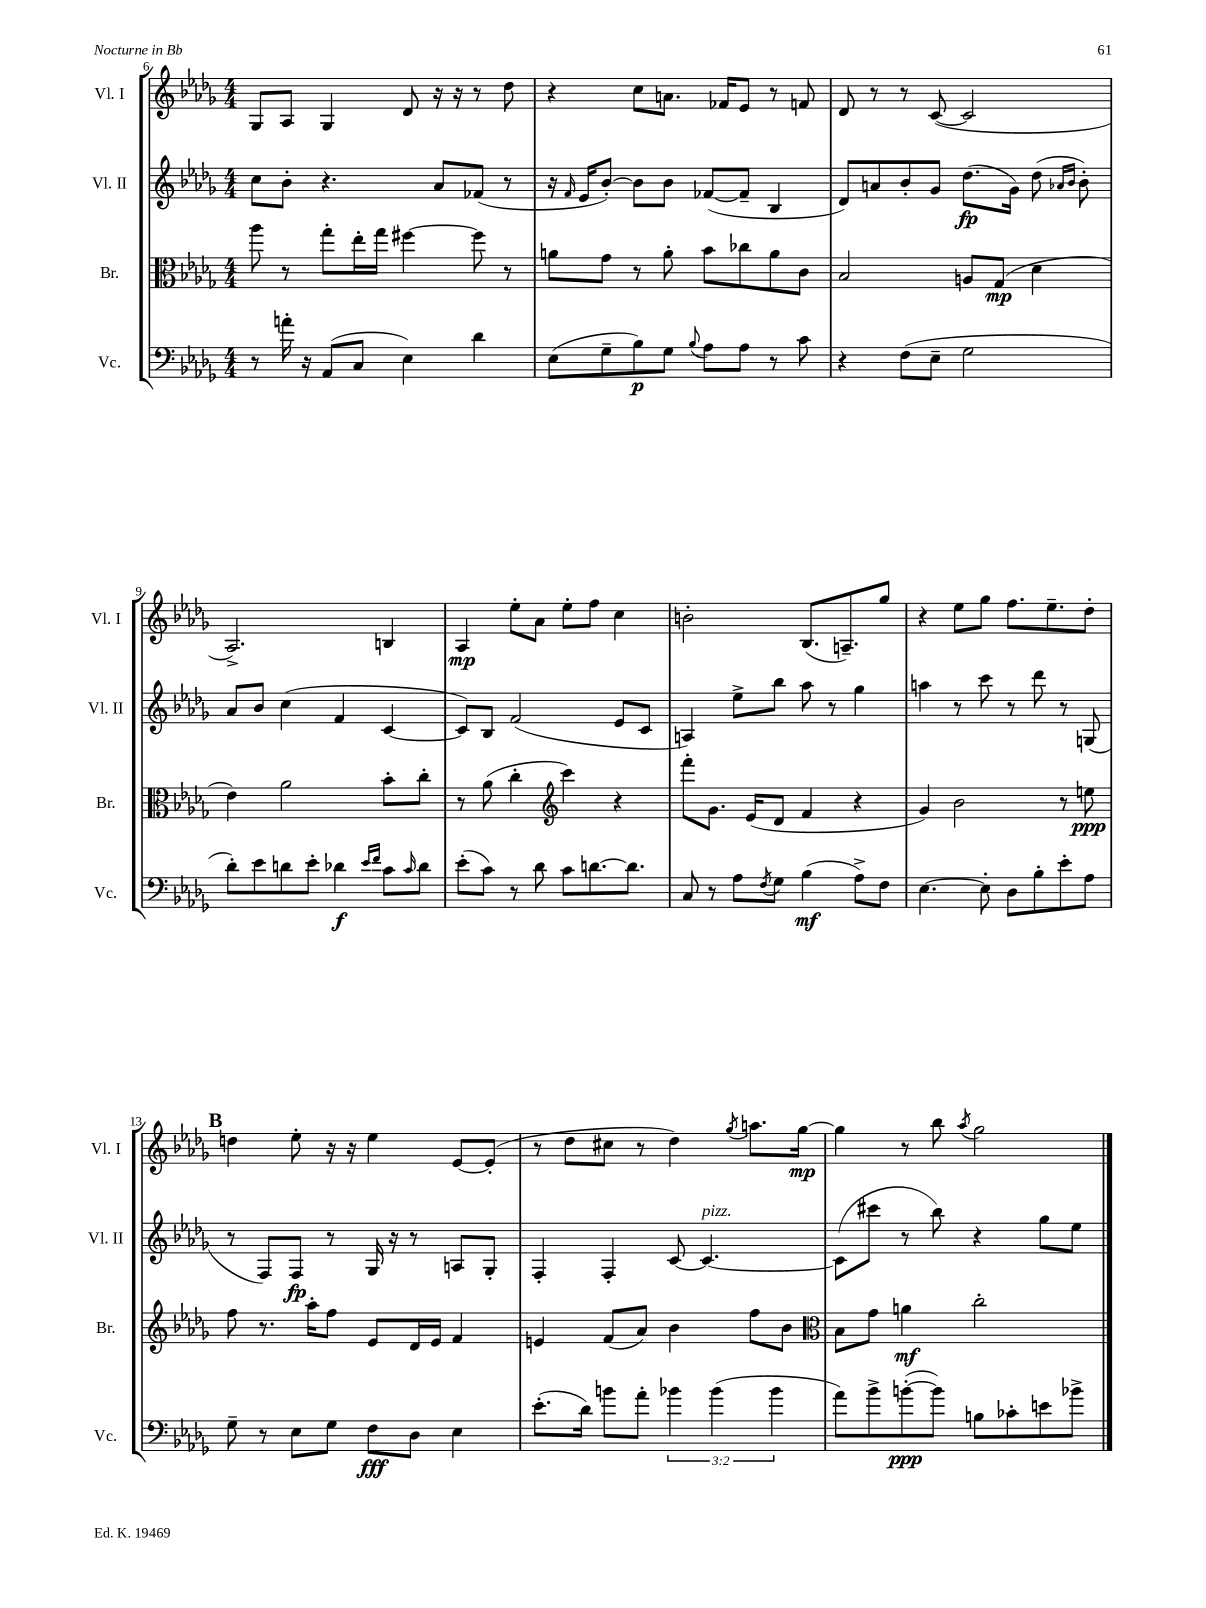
<<
\new StaffGroup <<
\new Staff = "s0" \with { instrumentName = "Vl. I" shortInstrumentName = "Vl. I" } {
    \clef treble \key des \major \numericTimeSignature \time 4/4
    ges8 aes8 ges4 des'8 r16 r16 r8 des''8 |
    r4 c''8 a'8. fes'16 ees'8 r8 f'8 |
    des'8 r8 r8 c'8~( c'2 |
    aes2.->) b4 |
    aes4\mp ees''8-. aes'8 ees''8-. f''8 c''4 |
    b'2-. bes8.( a8.--) ges''8 |
    r4 ees''8 ges''8 f''8. ees''8.-- des''8-. |
    \mark \markup { \bold "B" } d''4 ees''8-. r16 r16 ees''4 ees'8~ ees'8-.( |
    r8 des''8 cis''8 r8 des''4) \acciaccatura { ges''8 } a''8. ges''16~\mp |
    ges''4 r8 bes''8 \acciaccatura { aes''8 } ges''2 \bar "|." |
}
\new Staff = "s1" \with { instrumentName = "Vl. II" shortInstrumentName = "Vl. II" } {
    \clef treble \key des \major \numericTimeSignature \time 4/4
    c''8 bes'8-. r4. aes'8 fes'8( r8 |
    r16 \grace { f'16 } ees'16 bes'8~-.) bes'8 bes'8 fes'8~( fes'8-- bes4 |
    des'8) a'8 bes'8-. ges'8 des''8.\fp( ges'16) des''8( \grace { aes'16 bes'16 } bes'8-.) |
    aes'8 bes'8 c''4( f'4 c'4~ |
    c'8) bes8 f'2( ees'8 c'8 |
    a4) ees''8-> bes''8 aes''8 r8 ges''4 |
    a''4 r8 c'''8 r8 des'''8 r8 g8( |
    \mark \markup { \bold "B" } r8 f8) f8\fp r8 ges16 r16 r8 a8 ges8-. |
    f4-. f4-. c'8~ c'4.~^\markup { \italic "pizz." } |
    c'8( cis'''8 r8 bes''8) r4 ges''8 ees''8 \bar "|." |
}
\new Staff = "s2" \with { instrumentName = "Br." shortInstrumentName = "Br." } {
    \clef alto \key des \major \numericTimeSignature \time 4/4
    aes''8 r8 ges''8-. ees''16-. ges''16 fis''4~ fis''8 r8 |
    a'8 ges'8 r8 a'8-. bes'8 ces''8 a'8 c'8 |
    bes2 a8 ges8\mp( des'4 |
    ees'4) aes'2 bes'8-. c''8-. |
    r8 aes'8( c''4-. \clef treble c'''4) r4 |
    f'''8-. ges'8. ees'16( des'8 f'4 r4 |
    ges'4) bes'2 r8 e''8\ppp |
    \mark \markup { \bold "B" } f''8 r8. aes''16-. f''8 ees'8 des'16 ees'16 f'4 |
    e'4 f'8( aes'8) bes'4 f''8 bes'8 |
    \clef alto bes8 ges'8 a'4\mf c''2-. \bar "|." |
}
\new Staff = "s3" \with { instrumentName = "Vc." shortInstrumentName = "Vc." } {
    \clef bass \key des \major \numericTimeSignature \time 4/4 \override Staff.TupletNumber.text = #tuplet-number::calc-fraction-text
    r8 a'16-. r16 aes,8( c8 ees4) des'4 |
    ees8( ges8-- bes8\p) ges8 \appoggiatura { bes8 } aes8 aes8 r8 c'8 |
    r4 f8( ees8-- ges2 |
    des'8-.) ees'8 d'8 ees'8-. des'4\f \grace { ees'16 f'16 } c'8 \grace { c'16 } des'8 |
    ees'8-.( c'8) r8 des'8 c'8 d'8.~ d'8. |
    c8 r8 aes8 \acciaccatura { f8 } ges8 bes4\mf( aes8->) f8 |
    ees4.~ ees8-. des8 bes8-. ees'8-. aes8 |
    \mark \markup { \bold "B" } ges8-- r8 ees8 ges8 f8\fff des8 ees4 |
    ees'8.-.( des'16) b'8 aes'8-. \tuplet 3/2 { bes'4 bes'4( bes'4 } |
    aes'8) bes'8-> b'8~-.\ppp( b'8) b8 ces'8-. e'8 bes'8-> \bar "|." |
}
>>
>>
\layout { \context { \Score currentBarNumber = #6 } }
